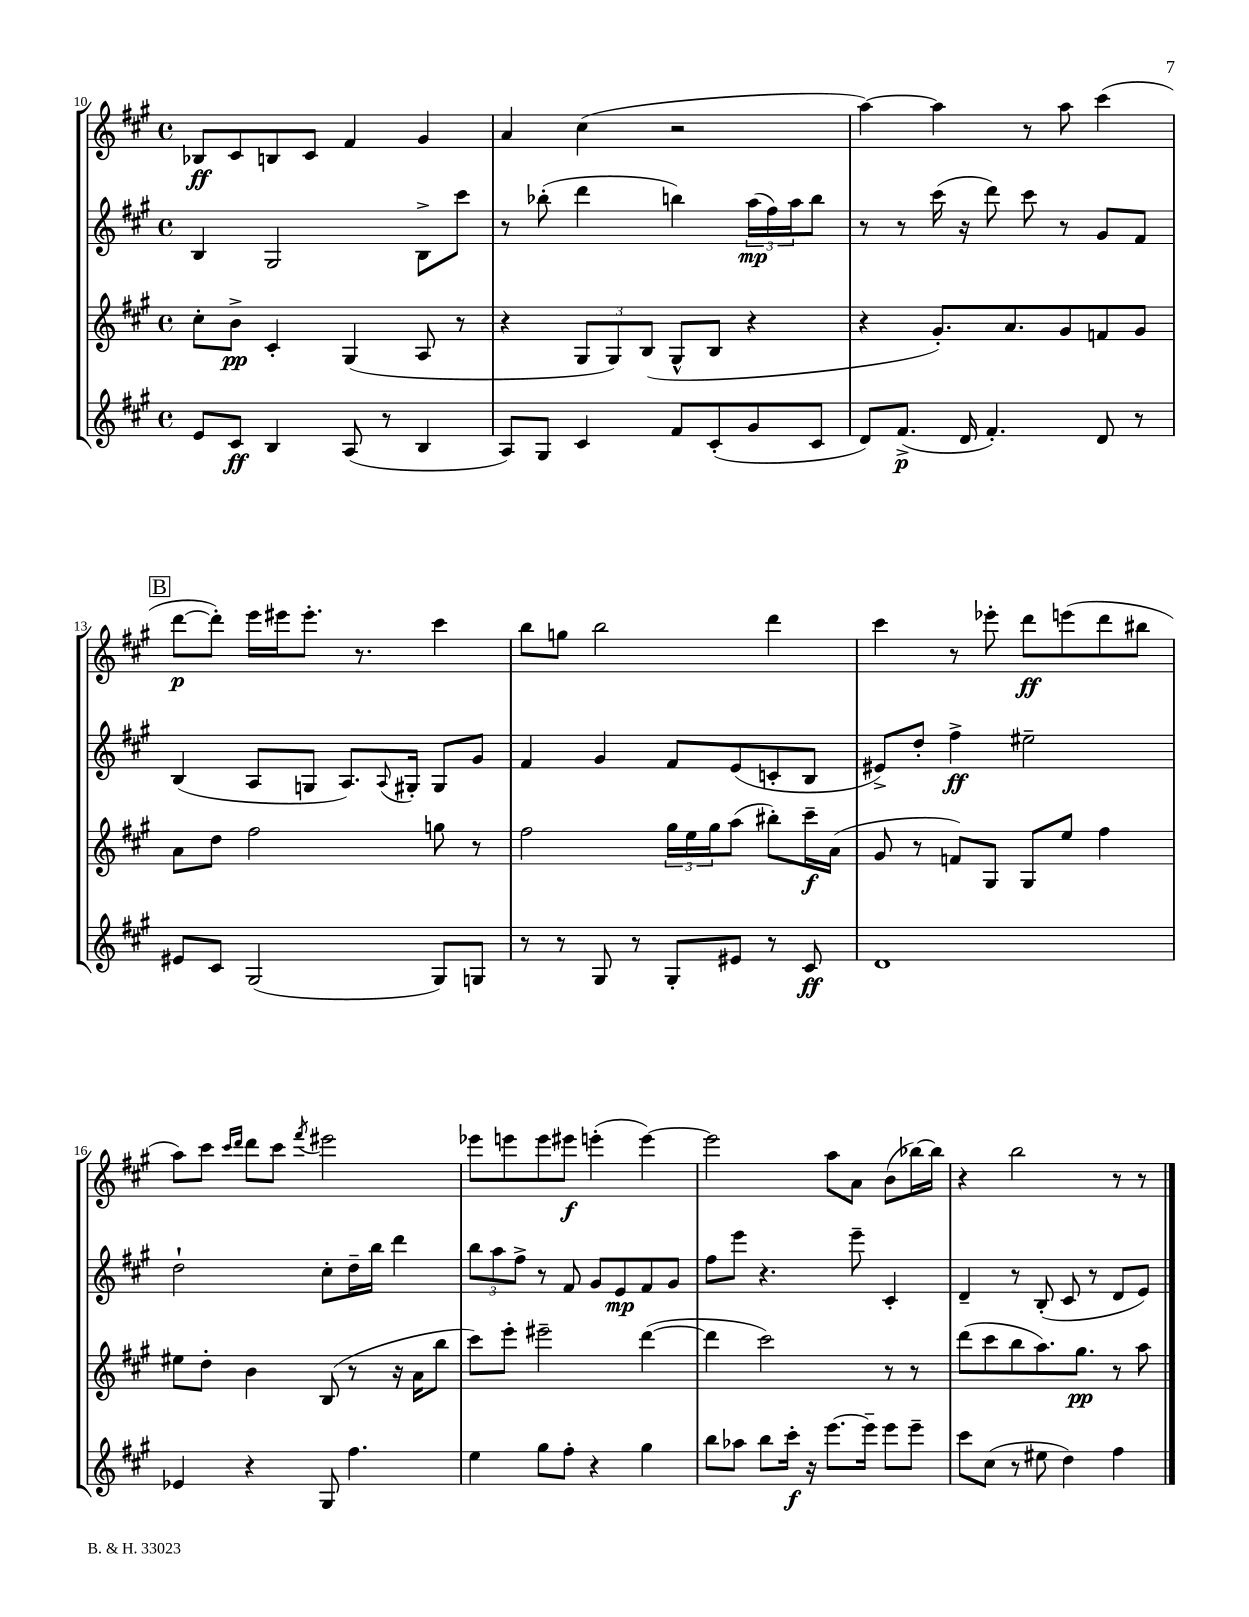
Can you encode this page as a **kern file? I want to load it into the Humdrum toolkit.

**kern	**dynam	**kern	**dynam	**kern	**dynam	**kern	**dynam
*part4	*part4	*part3	*part3	*part2	*part2	*part1	*part1
*staff4	*staff4	*staff3	*staff3	*staff2	*staff2	*staff1	*staff1
*clefG2	*	*clefG2	*	*clefG2	*	*clefG2	*
*k[f#c#g#]	*	*k[f#c#g#]	*	*k[f#c#g#]	*	*k[f#c#g#]	*
*M4/4	*	*M4/4	*	*M4/4	*	*M4/4	*
*met(c)	*	*met(c)	*	*met(c)	*	*met(c)	*
=10	=10	=10	=10	=10	=10	=10	=10
8e/L	.	8cc#'\L	.	4B/	.	8B-X/L	ff
8c#/J	ff	8b^\J	pp	.	.	8c#/	.
4B/	.	4c#'/	.	2G#/	.	8Bn/	.
.	.	.	.	.	.	8c#/J	.
(8A/	.	(4G#/	.	.	.	4f#/	.
8r	.	.	.	.	.	.	.
4B/	.	8A/	.	8B^\L	.	4g#/	.
.	.	8r	.	8ccc#\J	.	.	.
=11	=11	=11	=11	=11	=11	=11	=11
8A/L)	.	4r	.	8r	.	4a/	.
8G#/J	.	.	.	(8bb-X'\	.	.	.
4c#/	.	12G#/L	.	4ddd\	.	(4cc#\	.
.	.	12G#/)	.	.	.	.	.
.	.	(12B/J	.	.	.	.	.
8f#/L	.	8G#^^/L	.	4bbn\)	.	2r	.
(8c#'/	.	8B/J	.	.	.	.	.
8g#/	.	4r	.	(24aa\LL	mp	.	.
.	.	.	.	24ff#\)	.	.	.
.	.	.	.	24aa\J	.	.	.
8c#/J	.	.	.	8bb\J	.	.	.
=12	=12	=12	=12	=12	=12	=12	=12
8d/L)	.	4r	.	8r	.	[4aa\)	.
(8.f#^/J	p	.	.	8r	.	.	.
.	.	8.g#'/L)	.	(16ccc#\	.	4aa\]	.
16d/	.	.	.	16r	.	.	.
4.f#'/)	.	.	.	8ddd\)	.	.	.
.	.	8.a/	.	.	.	.	.
.	.	.	.	8ccc#\	.	8r	.
.	.	8g#/	.	8r	.	8aa\	.
8d/	.	8fn/	.	8g#/L	.	(4ccc#\	.
8r	.	8g#/J	.	8f#/J	.	.	.
!!LO:LB:g=z
!!LO:REH:place=s1:t=B
=13	=13	=13	=13	=13	=13	=13	=13
8e#X/L	.	8a\L	.	(4B/	.	[8ddd\L	p
8c#/J	.	8dd\J	.	.	.	8ddd'\J])	.
(2G#/	.	2ff#\	.	8A/L	.	16eee\LL	.
.	.	.	.	.	.	16eee#X\J	.
.	.	.	.	8Gn/J	.	8.eee#'\J	.
.	.	.	.	8.A/L)	.	.	.
.	.	.	.	.	.	8.r	.
.	.	.	.	8qqA/	.	.	.
.	.	.	.	16G#X'/Jk	.	.	.
8G#/L)	.	8ggn\	.	8G#/L	.	4ccc#\	.
8Gn/J	.	8r	.	8g#/J	.	.	.
=14	=14	=14	=14	=14	=14	=14	=14
8r	.	2ff#\	.	4f#/	.	8bb\L	.
8r	.	.	.	.	.	8ggn\J	.
8G#/	.	.	.	4g#/	.	2bb\	.
8r	.	.	.	.	.	.	.
8G#'/L	.	24gg#\LL	.	8f#/L	.	.	.
.	.	24ee\	.	.	.	.	.
.	.	24gg#\J	.	.	.	.	.
8e#X/J	.	(8aa\J	.	(8e/	.	.	.
8r	.	8bb#X'\L)	.	8cn'/	.	4ddd\	.
8c#/	ff	16ccc#~\L	f	8B/J	.	.	.
.	.	(16a\JJ	.	.	.	.	.
=15	=15	=15	=15	=15	=15	=15	=15
1d	.	8g#/	.	8e#X^/L)	.	4ccc#\	.
.	.	8r	.	8dd'/J	.	.	.
.	.	8fn/L)	.	4ff#^\	ff	8r	.
.	.	8G#/J	.	.	.	8eee-X'\	.
.	.	8G#/L	.	2ee#X~\	.	8ddd\L	ff
.	.	8ee/J	.	.	.	(8eeen\	.
.	.	4ff#\	.	.	.	8ddd\	.
.	.	.	.	.	.	8bb#X\J	.
!!LO:LB:g=z
=16	=16	=16	=16	=16	=16	=16	=16
4e-X/	.	8ee#X\L	.	2dd`\	.	8aa\L)	.
.	.	8dd'\J	.	.	.	8ccc#\J	.
.	.	.	.	.	.	16qqccc#/LL	.
.	.	.	.	.	.	16qqddd/JJ	.
4r	.	4b\	.	.	.	8ddd\L	.
.	.	.	.	.	.	8ccc#\J	.
.	.	.	.	.	.	8qfff#/	.
8G#/	.	(8B/	.	8cc#'\L	.	2eee#X\	.
4.ff#\	.	8r	.	16dd~\L	.	.	.
.	.	.	.	16bb\JJ	.	.	.
.	.	16r	.	4ddd\	.	.	.
.	.	16a\KL	.	.	.	.	.
.	.	8bb\J	.	.	.	.	.
=17	=17	=17	=17	=17	=17	=17	=17
4ee\	.	8ccc#\L)	.	12bb\L	.	8eee-X\L	.
.	.	.	.	12aa\	.	.	.
.	.	8eee'\J	.	.	.	8eeen\	.
.	.	.	.	12ff#^\J	.	.	.
8gg#\L	.	2eee#X~\	.	8r	.	8eee\	.
8ff#'\J	.	.	.	8f#/	.	8eee#X\J	f
4r	.	.	.	8g#/L	.	(4eeen'\	.
.	.	.	.	8e/	mp	.	.
4gg#\	.	([4ddd\	.	8f#/	.	[4eee\)	.
.	.	.	.	8g#/J	.	.	.
=18	=18	=18	=18	=18	=18	=18	=18
8bb\L	.	4ddd\]	.	8ff#\L	.	2eee\]	.
8aa-X\J	.	.	.	8eee\J	.	.	.
8bb\L	.	2ccc#\)	.	4.r	.	.	.
16ccc#'\Jk	f	.	.	.	.	.	.
16r	.	.	.	.	.	.	.
[8.eee\L	.	.	.	.	.	8aa\L	.
.	.	.	.	8eee~\	.	8a\J	.
16eee~\Jk]	.	.	.	.	.	.	.
8eee\L	.	8r	.	4c#'/	.	(8b\L	.
8eee~\J	.	8r	.	.	.	[16bb-X\L)	.
.	.	.	.	.	.	16bb-\JJ]	.
=19	=19	=19	=19	=19	=19	=19	=19
8ccc#\L	.	(8ddd\L	.	4d~/	.	4r	.
(8cc#\J	.	8ccc#\	.	.	.	.	.
8r	.	8bb\	.	8r	.	2bb\	.
8ee#X\	.	8.aa\)	.	(8B'/	.	.	.
4dd\)	.	.	.	8c#/	.	.	.
.	.	8.gg#\J	pp	.	.	.	.
.	.	.	.	8r	.	.	.
4ff#\	.	8r	.	8d/L	.	8r	.
.	.	8aa\	.	8e/J)	.	8r	.
==	==	==	==	==	==	==	==
*-	*-	*-	*-	*-	*-	*-	*-
